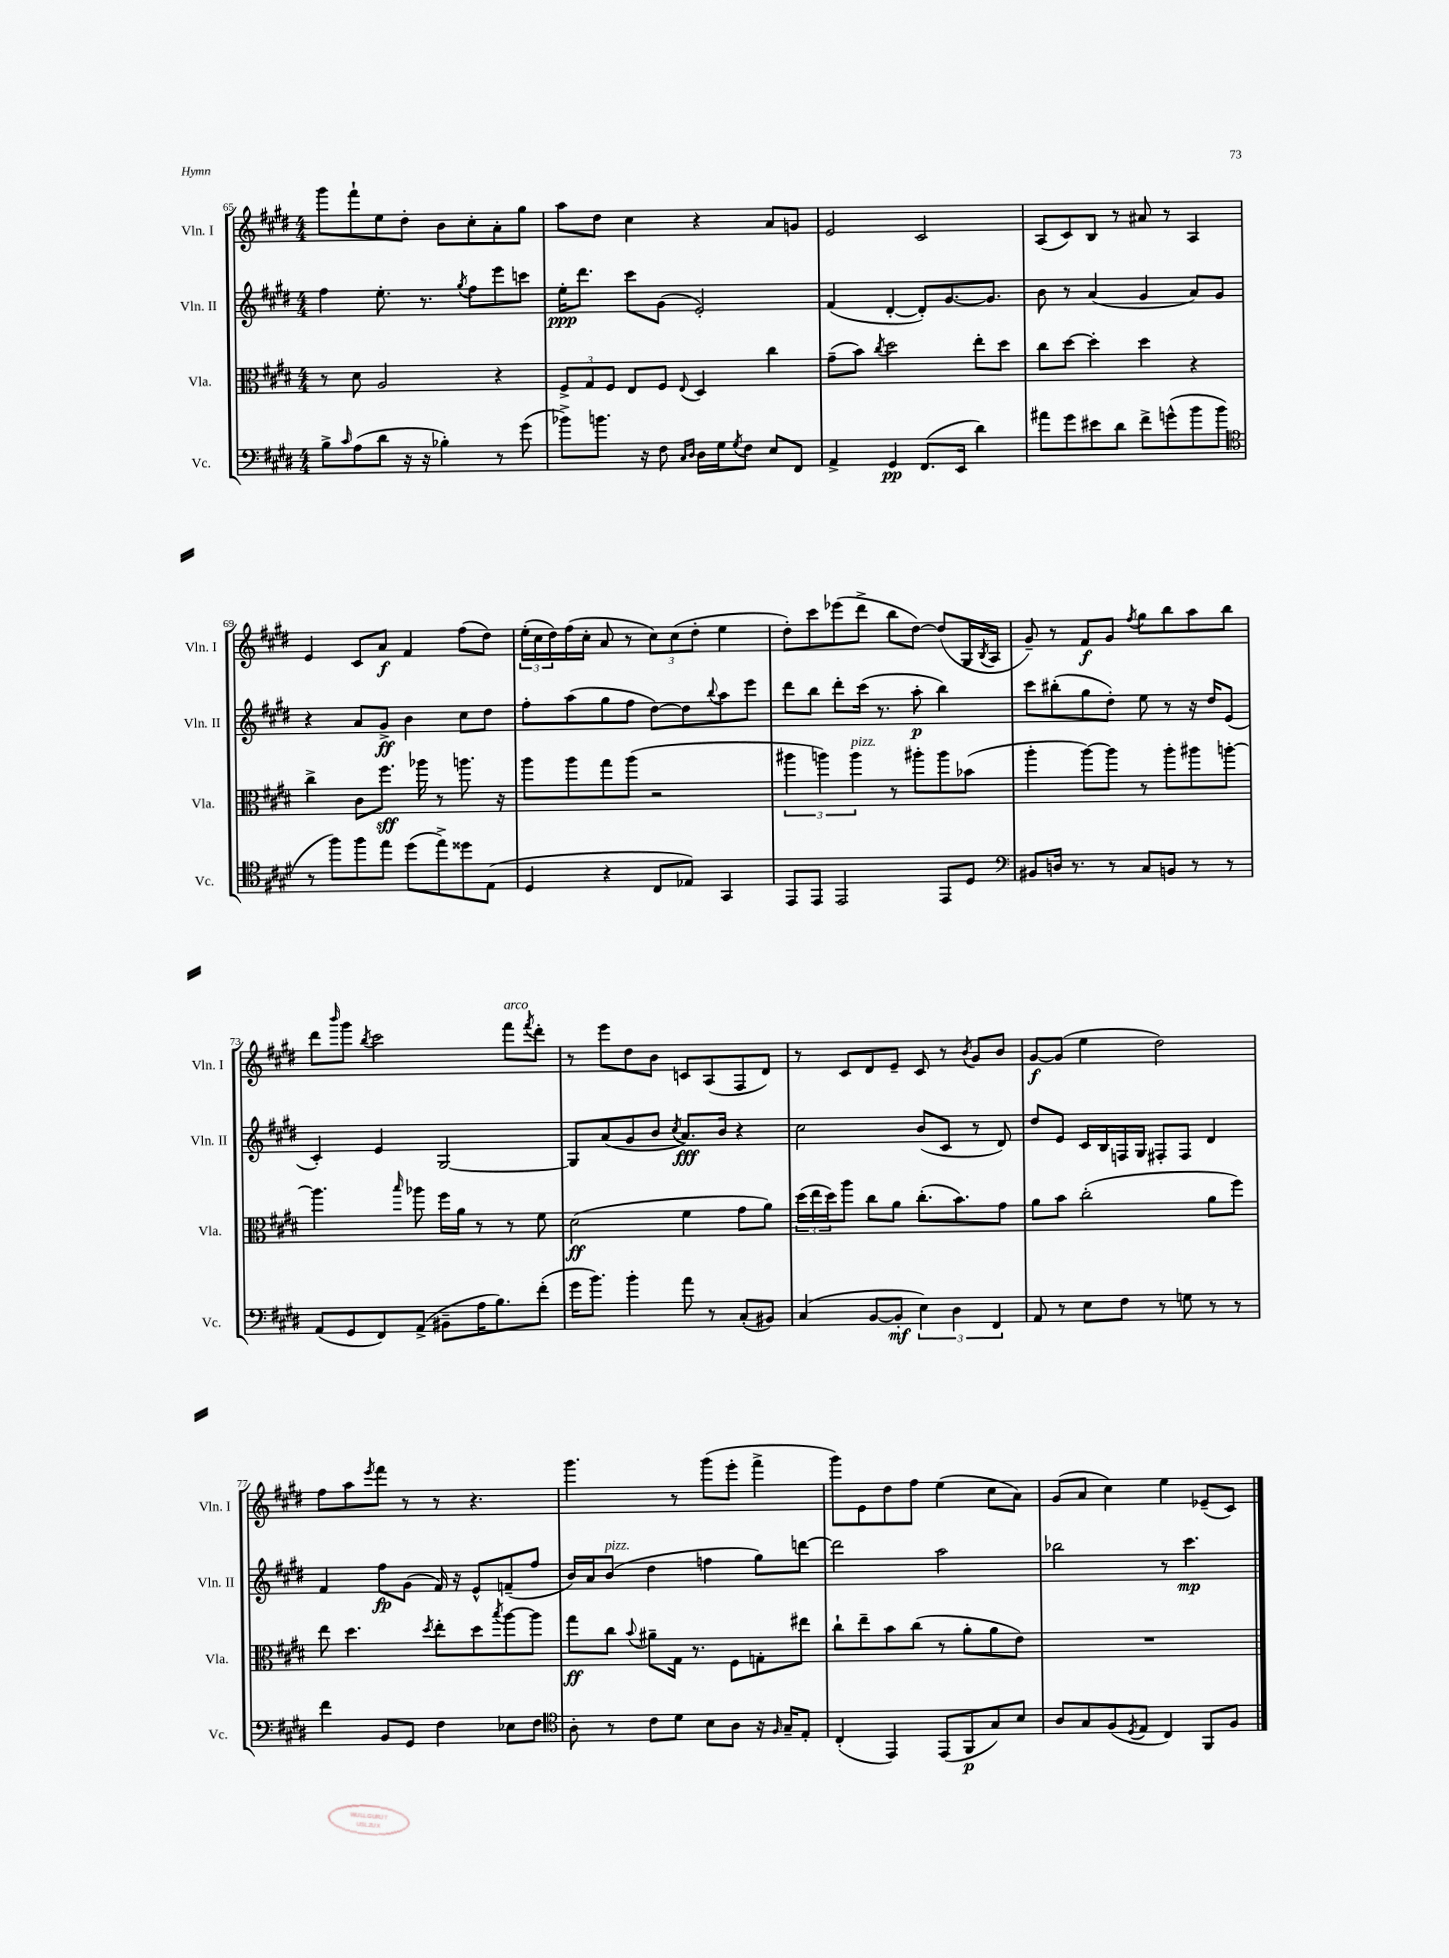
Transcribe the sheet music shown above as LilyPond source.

<<
\new StaffGroup <<
\new Staff = "s0" \with { instrumentName = "Vln. I" shortInstrumentName = "Vln. I" } {
    \clef treble \key e \major \numericTimeSignature \time 4/4
    gis'''8 fis'''8-! e''8 dis''8-. b'8 cis''8-. a'8-. gis''8 |
    a''8 dis''8 cis''4 r4 a'8 g'8 |
    e'2 cis'2 |
    a8( cis'8) b8 r8 ais'8 r8 a4 |
    e'4 cis'8 a'8\f fis'4 fis''8( dis''8) |
    \tuplet 3/2 { e''16-.( cis''16 dis''16) } fis''16( cis''16-. a'8 r8 \tuplet 3/2 { cis''8) cis''8( dis''8-. } e''4 |
    dis''8-.) cis'''8 ees'''8( dis'''8-> b''8 dis''8~) dis''8( gis16 \acciaccatura { b8 } a16 |
    gis'8--) r8 fis'8\f gis'8 \acciaccatura { fis''8 } gis''8 b''8 a''8 b''8 |
    dis'''8 \grace { b'''16 } gis'''8 \acciaccatura { b''8 } cis'''2 fis'''8^\markup { \italic "arco" } \acciaccatura { fis'''8 } dis'''8-. |
    r8 e'''8 dis''8 b'8 c'8 a8( fis8 dis'8) |
    r8 cis'8 dis'8 e'8-- cis'8 r8 \acciaccatura { b'8 } gis'8 b'8 |
    gis'8~\f gis'8( e''4 dis''2) |
    fis''8 a''8 \acciaccatura { e'''8 } fis'''8 r8 r8 r4. |
    gis'''4. r8 gis'''8( e'''8-. fis'''4-> |
    gis'''8) e'8 dis''8 fis''8 e''4( cis''8 a'8) |
    gis'8( a'8 cis''4) e''4 ees'8--( cis'8) \bar "|." |
}
\new Staff = "s1" \with { instrumentName = "Vln. II" shortInstrumentName = "Vln. II" } {
    \clef treble \key e \major \numericTimeSignature \time 4/4
    fis''4 e''8.-. r8. \acciaccatura { gis''8 } fis''8 e'''8 c'''8 |
    e''16-.\ppp dis'''8. cis'''8 gis'8( e'2-.) |
    fis'4( dis'4~-. dis'8-.) gis'8.~ gis'8. |
    b'8 r8 a'4( gis'4 a'8) gis'8 |
    r4 a'8 gis'8->\ff b'4 cis''8 dis''8 |
    fis''8-. a''8( gis''8 fis''8 dis''8~) dis''8 \appoggiatura { b''8 } a''8 e'''8 |
    dis'''8 b''8 dis'''8-. cis'''16( r8. a''8-.\p b''4) |
    cis'''8 bis''8-.( gis''8 dis''8-.) e''8 r8 r16 dis''16 e'8( |
    cis'4-.) e'4 gis2~ |
    gis8 a'8( gis'8 b'8 \acciaccatura { cis''8 } a'8.\fff) b'16 r4 |
    cis''2 b'8( cis'8 r8 dis'8) |
    dis''8 e'8 cis'16 b16 f16 gis16 fis8-. fis8 dis'4 |
    fis'4 fis''8\fp gis'8( fis'16) r16 e'8-^ f'8--( fis''8 |
    b'16) a'16 b'8^\markup { \italic "pizz." }( dis''4 f''4 gis''8) d'''8~ |
    d'''2 a''2 |
    bes''2 r8 cis'''4.\mp \bar "|." |
}
\new Staff = "s2" \with { instrumentName = "Vla." shortInstrumentName = "Vla." } {
    \clef alto \key e \major \numericTimeSignature \time 4/4
    r8 dis'8 a2 r4 |
    \tuplet 3/2 { fis8-> gis8 fis8 } e8 fis8 \appoggiatura { e8 } dis4 cis''4 |
    gis'8--( b'8) \acciaccatura { cis''8 } dis''2 e''8-. dis''8 |
    cis''8 dis''8~ dis''4-. dis''4 r4 |
    cis''4-> cis'8 fis''8.\sff aes''16 r8 a''8. r16 |
    a''8 a''8 gis''8 a''8( r2 |
    \tuplet 3/2 { ais''4 a''4) a''4^\markup { \italic "pizz." } } r8 ais''8-. ais''8 bes'8( |
    a''4-. a''8~) a''8 r8 a''8-. ais''8 a''8~-. |
    a''4. \grace { b''16 } aes''8 fis''16 a'16 r8 r8 fis'8 |
    dis'2\ff( fis'4 gis'8 a'8) |
    \tuplet 3/2 { dis''16( e''16 dis''16) } a''8 cis''8 a'8 cis''8.-.( b'8.) gis'8 |
    a'8 b'8 cis''2-.( a'8 fis''8) |
    e''8 dis''4. \acciaccatura { dis''8 } e''8-. dis''8 \acciaccatura { b''8 } a''8~ a''8 |
    gis''8\ff cis''8 \appoggiatura { b'8 } ais'8-- gis16 r8. fis8 g8-. eis''8 |
    cis''8-! e''8-- b'8 cis''8( r8 a'8-. a'8 e'8) |
    R1 \bar "|." |
}
\new Staff = "s3" \with { instrumentName = "Vc." shortInstrumentName = "Vc." } {
    \clef bass \key e \major \numericTimeSignature \time 4/4
    b8-> \grace { cis'16 } a8( dis'8 r16 r16 bes4-.) r8 gis'8( |
    bes'8->) b'8. r16 fis8 \grace { cis16 dis16 } dis16 gis16 \acciaccatura { gis8 } fis8 e8 fis,8 |
    a,4-> gis,4\pp fis,8.( e,16 dis'4) |
    ais'8 gis'8 eis'8 dis'8 fis'8-> g'8-^( b'8 b'8 |
    \clef tenor r8 fis''8) fis''8 e''8 dis''8( e''8->) disis''8 e8( |
    dis4 r4 cis8 ees8) gis,4 |
    e,8 e,8 e,2 e,8 dis8 |
    \clef bass bis,8 d16 r8. r8 cis8 b,8 r8 r8 |
    a,8( gis,8 fis,8) a,8->( bis,8-- a16 b8.) fis'8-.( |
    gis'16 b'8.) b'4-. a'8 r8 cis8-.( bis,8) |
    cis4( b,8~ b,8-.\mf \tuplet 3/2 { e4) dis4 fis,4 } |
    a,8 r8 e8 fis8 r8 g8 r8 r8 |
    fis'4 b,8 gis,8 fis4 ees8 fis8 |
    \clef tenor a8-. r8 cis'8 dis'8 b8 a8 r16 \grace { fis16 } gis16-- e8-. |
    cis4-.( e,4) e,8( fis,8\p gis8) b8 |
    a8 gis8 fis8( \acciaccatura { dis8 } e8 cis4) fis,8 fis8 \bar "|." |
}
>>
>>
\layout { \context { \Score currentBarNumber = #65 } }
